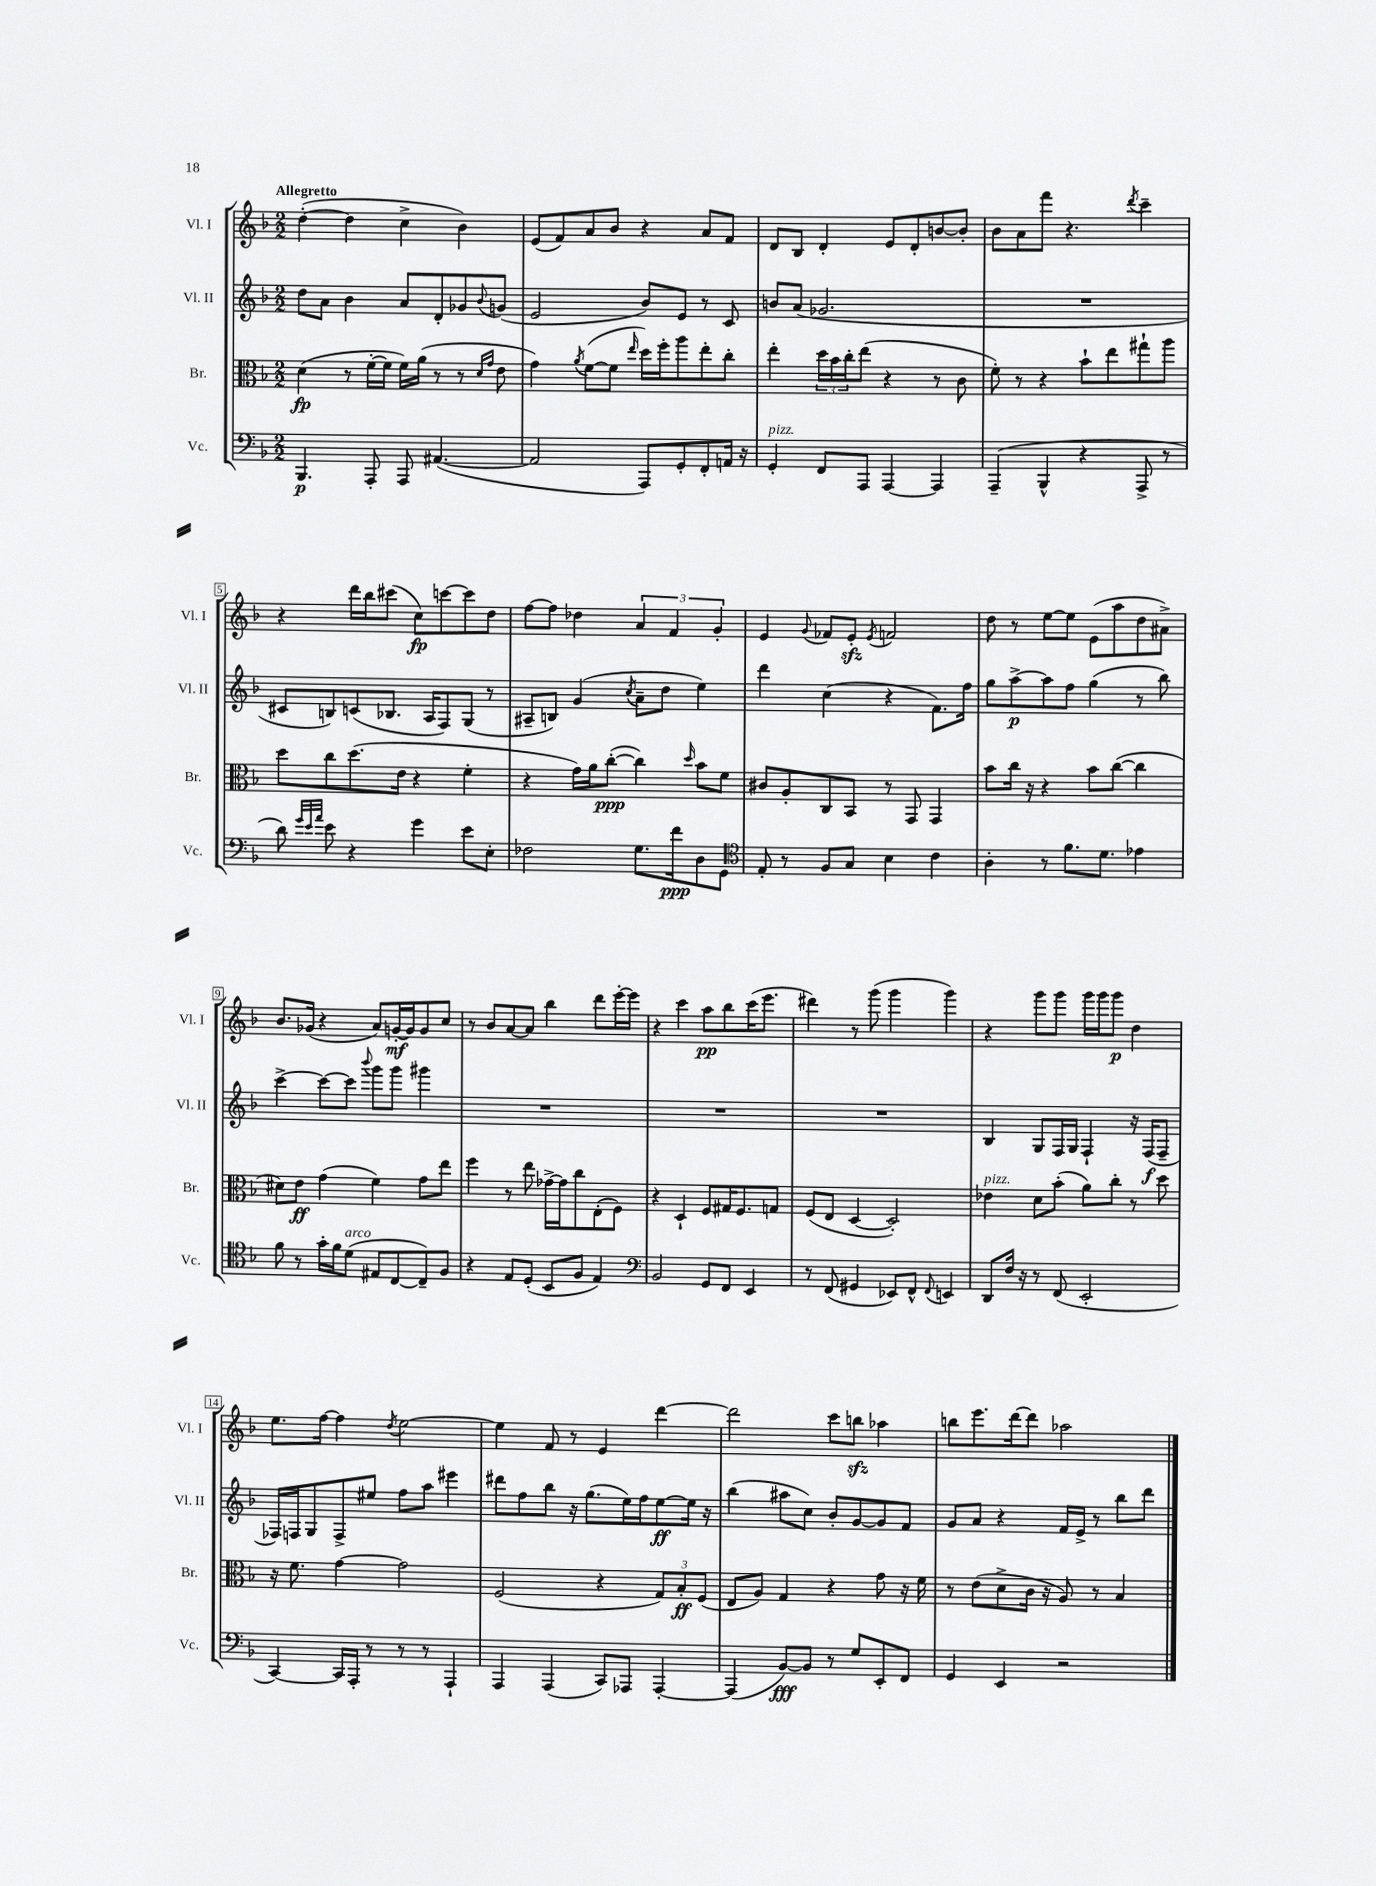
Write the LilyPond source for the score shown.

<<
\new StaffGroup <<
\new Staff = "s0" \with { instrumentName = "Vl. I" shortInstrumentName = "Vl. I" } {
    \clef treble \key f \major \numericTimeSignature \time 2/2 \tempo "Allegretto"
    d''4~-.( d''4 c''4-> bes'4) |
    e'8( f'8) a'8 bes'8 r4 a'8 f'8 |
    d'8 bes8 d'4-. e'8 d'8-. b'8~ b'8-. |
    bes'8 a'8 f'''8 r4. \acciaccatura { d'''8 } c'''4-- |
    r4 d'''16 bes''16 cis'''8( c''8\fp) c'''8~ c'''8 d''8 |
    f''8~ f''8 des''4 \tuplet 3/2 { a'4 f'4 g'4-. } |
    e'4 \appoggiatura { g'8 } fes'8 e'8-.\sfz \acciaccatura { e'8 } f'2 |
    d''8 r8 e''8~ e''8 e'8( a''8 d''8 ais'8->) |
    bes'8. ges'16( r4 a'8) g'16~-.\mf g'16 g'8 c''8 |
    r8 bes'8 a'8~ a'8 bes''4 d'''8 e'''16~-. e'''16 |
    r4 c'''4 a''8\pp bes''8 c'''16( e'''8. |
    dis'''4) r8 g'''8( g'''4 g'''4) |
    r4 g'''8 g'''8 g'''16 g'''16 g'''8\p d''4 |
    e''8. f''16~ f''4 \acciaccatura { d''8 } e''2~ |
    e''4 f'8 r8 e'4 d'''4~ |
    d'''2 c'''8 b''8\sfz aes''4 |
    b''8 e'''8. d'''16~ d'''8 aes''2 \bar "|." |
}
\new Staff = "s1" \with { instrumentName = "Vl. II" shortInstrumentName = "Vl. II" } {
    \clef treble \key f \major \numericTimeSignature \time 2/2
    d''8 a'8 bes'4 a'8 d'8-. ges'8 \appoggiatura { bes'8 } g'8( |
    e'2 bes'8) e'8 r8 c'8 |
    b'8 a'8( ges'2. |
    R1 |
    cis'8 b8) c'8( bes8. a16 f8) g8( r8 |
    ais8-- b8) g'4( \acciaccatura { c''8 } a'8-- d''8 e''4) |
    d'''4 c''4( r4 f'8.) f''16 |
    g''8 a''8~->\p a''8 f''8 g''4( r8 bes''8) |
    c'''4~-> c'''8~ c'''8 \appoggiatura { bes'''8 } g'''8 g'''8 gis'''4 |
    R1 |
    R1 |
    R1 |
    bes4 g8 f16 g16 f4-! r16 f16\f( f8-- |
    fes16) f16 g8 f8-> eis''8 f''8 a''8 eis'''4 |
    dis'''8 f''8 bes''8 r16 g''8.( e''16) f''16 e''8~\ff e''16 r16 |
    bes''4( ais''8 c''8) bes'8-. g'8~ g'8 f'8 |
    g'8 a'8 r4 f'16 e'16-> r8 bes''8 d'''8 \bar "|." |
}
\new Staff = "s2" \with { instrumentName = "Br." shortInstrumentName = "Br." } {
    \clef alto \key f \major \numericTimeSignature \time 2/2
    d'4\fp( r8 f'16~-. f'16 f'16) a'16( r8 r8 \grace { d'16 g'16 } e'8 |
    g'4) \acciaccatura { a'8 } f'8~( f'8 \grace { e''16 } d''16) f''16-. a''8 e''8-. c''8-. |
    e''4-. \tuplet 3/2 { d''16 bes'16 c''16-. } e''8( r4 r8 c'8 |
    f'8-.) r8 r4 bes'8-! e''8 gis''8-! a''8 |
    d''8 c''8 d''8.( e'16 r4 f'4-. |
    r4 g'16) a'16 c''8~-.\ppp( c''4) \grace { d''16 } bes'8 f'8 |
    cis'8 a8-. c8 bes,8 r8 g,8 g,4 |
    bes'8 c''16 r16 r4 bes'8 c''8~( c''4 |
    dis'8) e'8\ff g'4( f'4) g'8 e''8 |
    f''4 r8 e''8 ges'16~-> ges'16 c''8 e8-.( f8) |
    r4 d4-! f8 gis16 f8. g8 |
    f8( e8 d4~ d2-.) |
    ees'4^\markup { \italic "pizz." } d'8 bes'8-.( a'8) c''8-. r8 d''8 |
    r16 f'8. g'4~ g'2 |
    f2( r4 \tuplet 3/2 { g8) bes8-.\ff f8( } |
    e8 a8) g4 r4 g'8 r16 f'16 |
    r8 e'8( d'8-> c'16 r16 a8) r8 bes4 \bar "|." |
}
\new Staff = "s3" \with { instrumentName = "Vc." shortInstrumentName = "Vc." } {
    \clef bass \key f \major \numericTimeSignature \time 2/2
    bes,,4.\p a,,8-. a,,8 ais,4.~( |
    ais,2 a,,8) g,8-. f,8-. a,16 r16 |
    g,4-.^\markup { \italic "pizz." } f,8 a,,8 a,,4~ a,,4 |
    a,,4--( bes,,4-^ r4 a,,8-> r8 |
    d'8) \grace { g'32 e'32 a'32 } e'8 r4 g'4 e'8 e8-. |
    fes2 g8. f'16\ppp d8 g,8 |
    \clef tenor e8-. r8 f8 g8 bes4 c'4 |
    a4-. r8 f'8. d'8. ees'4 |
    f'8 r8 g'16-. f'16 d'8^\markup { \italic "arco" }( eis8 c8~ c8--) f8 |
    r4 e8 d8-.( bes,8 f8 e4) |
    \clef bass bes,2 g,8 f,8 e,4 |
    r8 f,8( gis,4 ees,8) f,8-^ \appoggiatura { f,8 } e,4 |
    d,8 f16 r16 r8 f,8( e,2-. |
    c,4~) c,16 a,,16-. r8 r8 r8 a,,4-! |
    a,,4 a,,4( c,8) aes,,8 aes,,4~-. |
    aes,,4( bes,8~\fff) bes,8 r8 g8 e,8-. f,8 |
    g,4 e,4 r2 \bar "|." |
}
>>
>>
\layout { \context { \Score \override BarNumber.stencil = #(make-stencil-boxer 0.1 0.3 ly:text-interface::print) } }
